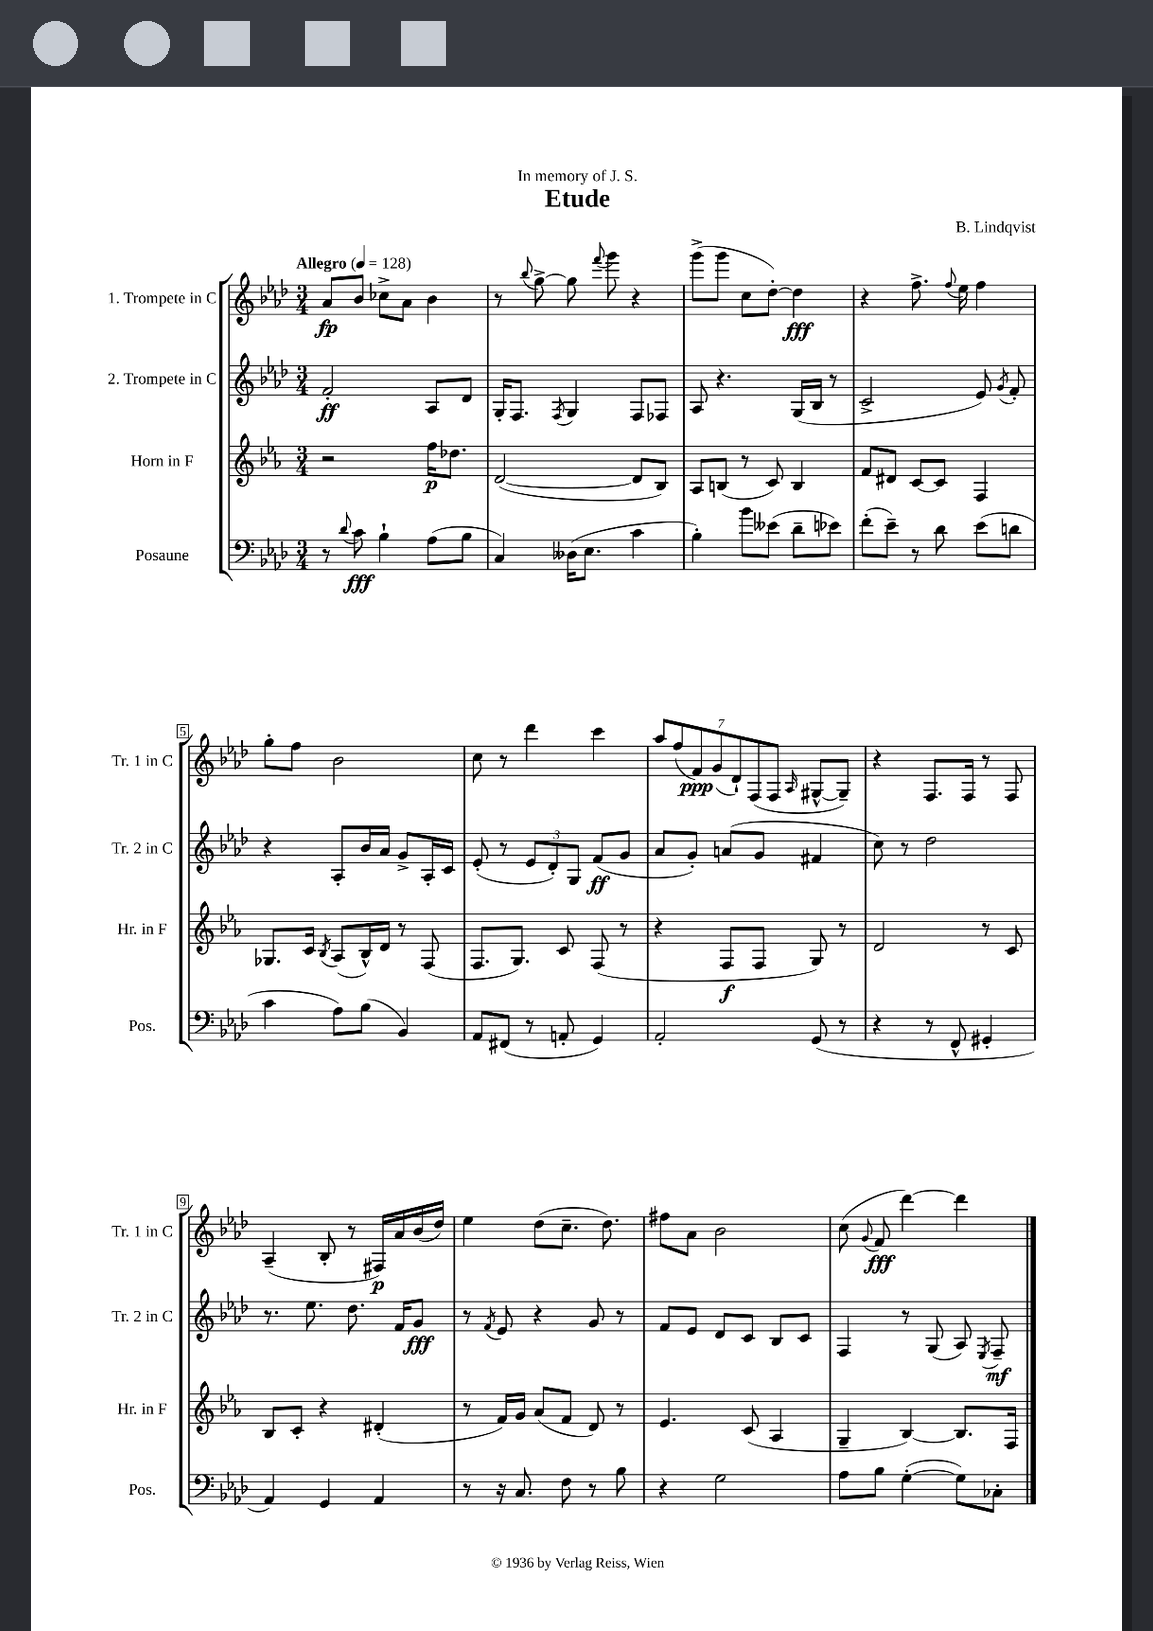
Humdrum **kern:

**kern	**kern	**kern	**kern
*staff4	*staff3	*staff2	*staff1
*clefF4	*clefG2	*clefG2	*clefG2
*k[b-e-a-d-]	*k[b-e-a-]	*k[b-e-a-d-]	*k[b-e-a-d-]
*M3/4	*M3/4	*M3/4	*M3/4
*MM128	*MM128	*MM128	*MM128
8r	2r	2f'	8a-
8qqd-	.	.	.
8c	.	.	8b-
4B-`	.	.	8cc-^
.	.	.	8a-
(8A-	16ff	8A-	4b-
.	8.dd-	.	.
8B-	.	8d-	.
=	=	=	=
4C)	([2d	16G'	8r
.	.	8.F	.
.	.	.	8qqbb-
.	.	.	[8gg^
.	.	8qF	.
(16D--	.	4G	8gg]
8.E-	.	.	.
.	.	.	8qqfff
.	.	.	8ggg
4c	8d]	8F	4r
.	8B-)	8F-	.
=	=	=	=
4B-')	8A-	8A-	(8ggg^
.	(8B	4.r	8ggg
8b-	8r	.	8cc
(8e--	8c)	.	[8dd-')
8d-~	4B	(16G	4dd-]
.	.	16B-	.
8e-)	.	8r	.
=	=	=	=
(8f'	8f	2c^	4r
8e-~)	8d#	.	.
8r	[8c	.	8.ff^
8d-	8c]	.	.
.	.	.	8qqff
.	.	.	16ee-
(8e-	4F	8e-)	4ff
.	.	8qg	.
8d	.	8f'	.
=	=	=	=
4c	8.G-	4r	8gg'
.	.	.	8ff
.	16c	.	.
.	8qB-	.	.
8A-)	(8A-	8A-'	2b-
(8B-	16B-^^)	16b-	.
.	16d	16a-	.
4BB-)	8r	8g^	.
.	(8F	16A-'	.
.	.	16c	.
=	=	=	=
8AA-	8.F	(8e-'	8cc
(8FF#	.	8r	8r
.	8.G)	.	.
8r	.	12e-	4ddd-
.	.	12d-')	.
8AA'	8c	.	.
.	.	12G	.
4GG)	(8F	(8f	4ccc
.	8r	8g	.
=	=	=	=
2AA-'	4r	8a-	14aa-
.	.	.	(14ff
.	.	8g')	.
.	.	.	14f)
.	.	.	(14g
.	8F	(8a	.
.	.	.	14d-`)
.	.	.	(14F
.	8F	8g	.
.	.	.	14F
.	.	.	16qqA-
(8GG	8G)	4f#	[8G#^^
8r	8r	.	8G#~])
=	=	=	=
4r	2d	8cc)	4r
.	.	8r	.
8r	.	2dd-	8.F
8FF^^	.	.	.
.	.	.	16F
4GG#'	8r	.	8r
.	8c	.	8F
=	=	=	=
4AA-)	8B-	8.r	(4A-~
.	8c'	.	.
.	.	8.ee-	.
4GG	4r	.	8B-'
.	.	8.dd-	8r
4AA-	(4d#'	.	16F#)
.	.	16f	16a-
.	.	8g	(16b-
.	.	.	16dd-)
=	=	=	=
8r	8r	8r	4ee-
.	.	8qf	.
16r	16f)	8e-	.
8.C	16g	.	.
.	(8a-	4r	(8dd-
8F	8f	.	8.cc~
8r	8d)	8g	.
.	.	.	8.dd-)
8B-	8r	8r	.
=	=	=	=
4r	4.e-	8f	8ff#
.	.	8e-	8a-
2G	.	8d-	2b-
.	(8c	8c	.
.	4A-	8B-	.
.	.	8c	.
=	=	=	=
8A-	4G~	4F	(8cc
.	.	.	8qqg
8B-	.	.	8f
([4G'	[4B-)	8r	[4ddd-)
.	.	(8G	.
8G])	8.B-]	8A-)	4ddd-]
.	.	8qE-	.
8C-'	.	8F~	.
.	16F	.	.
==	==	==	==
*-	*-	*-	*-
